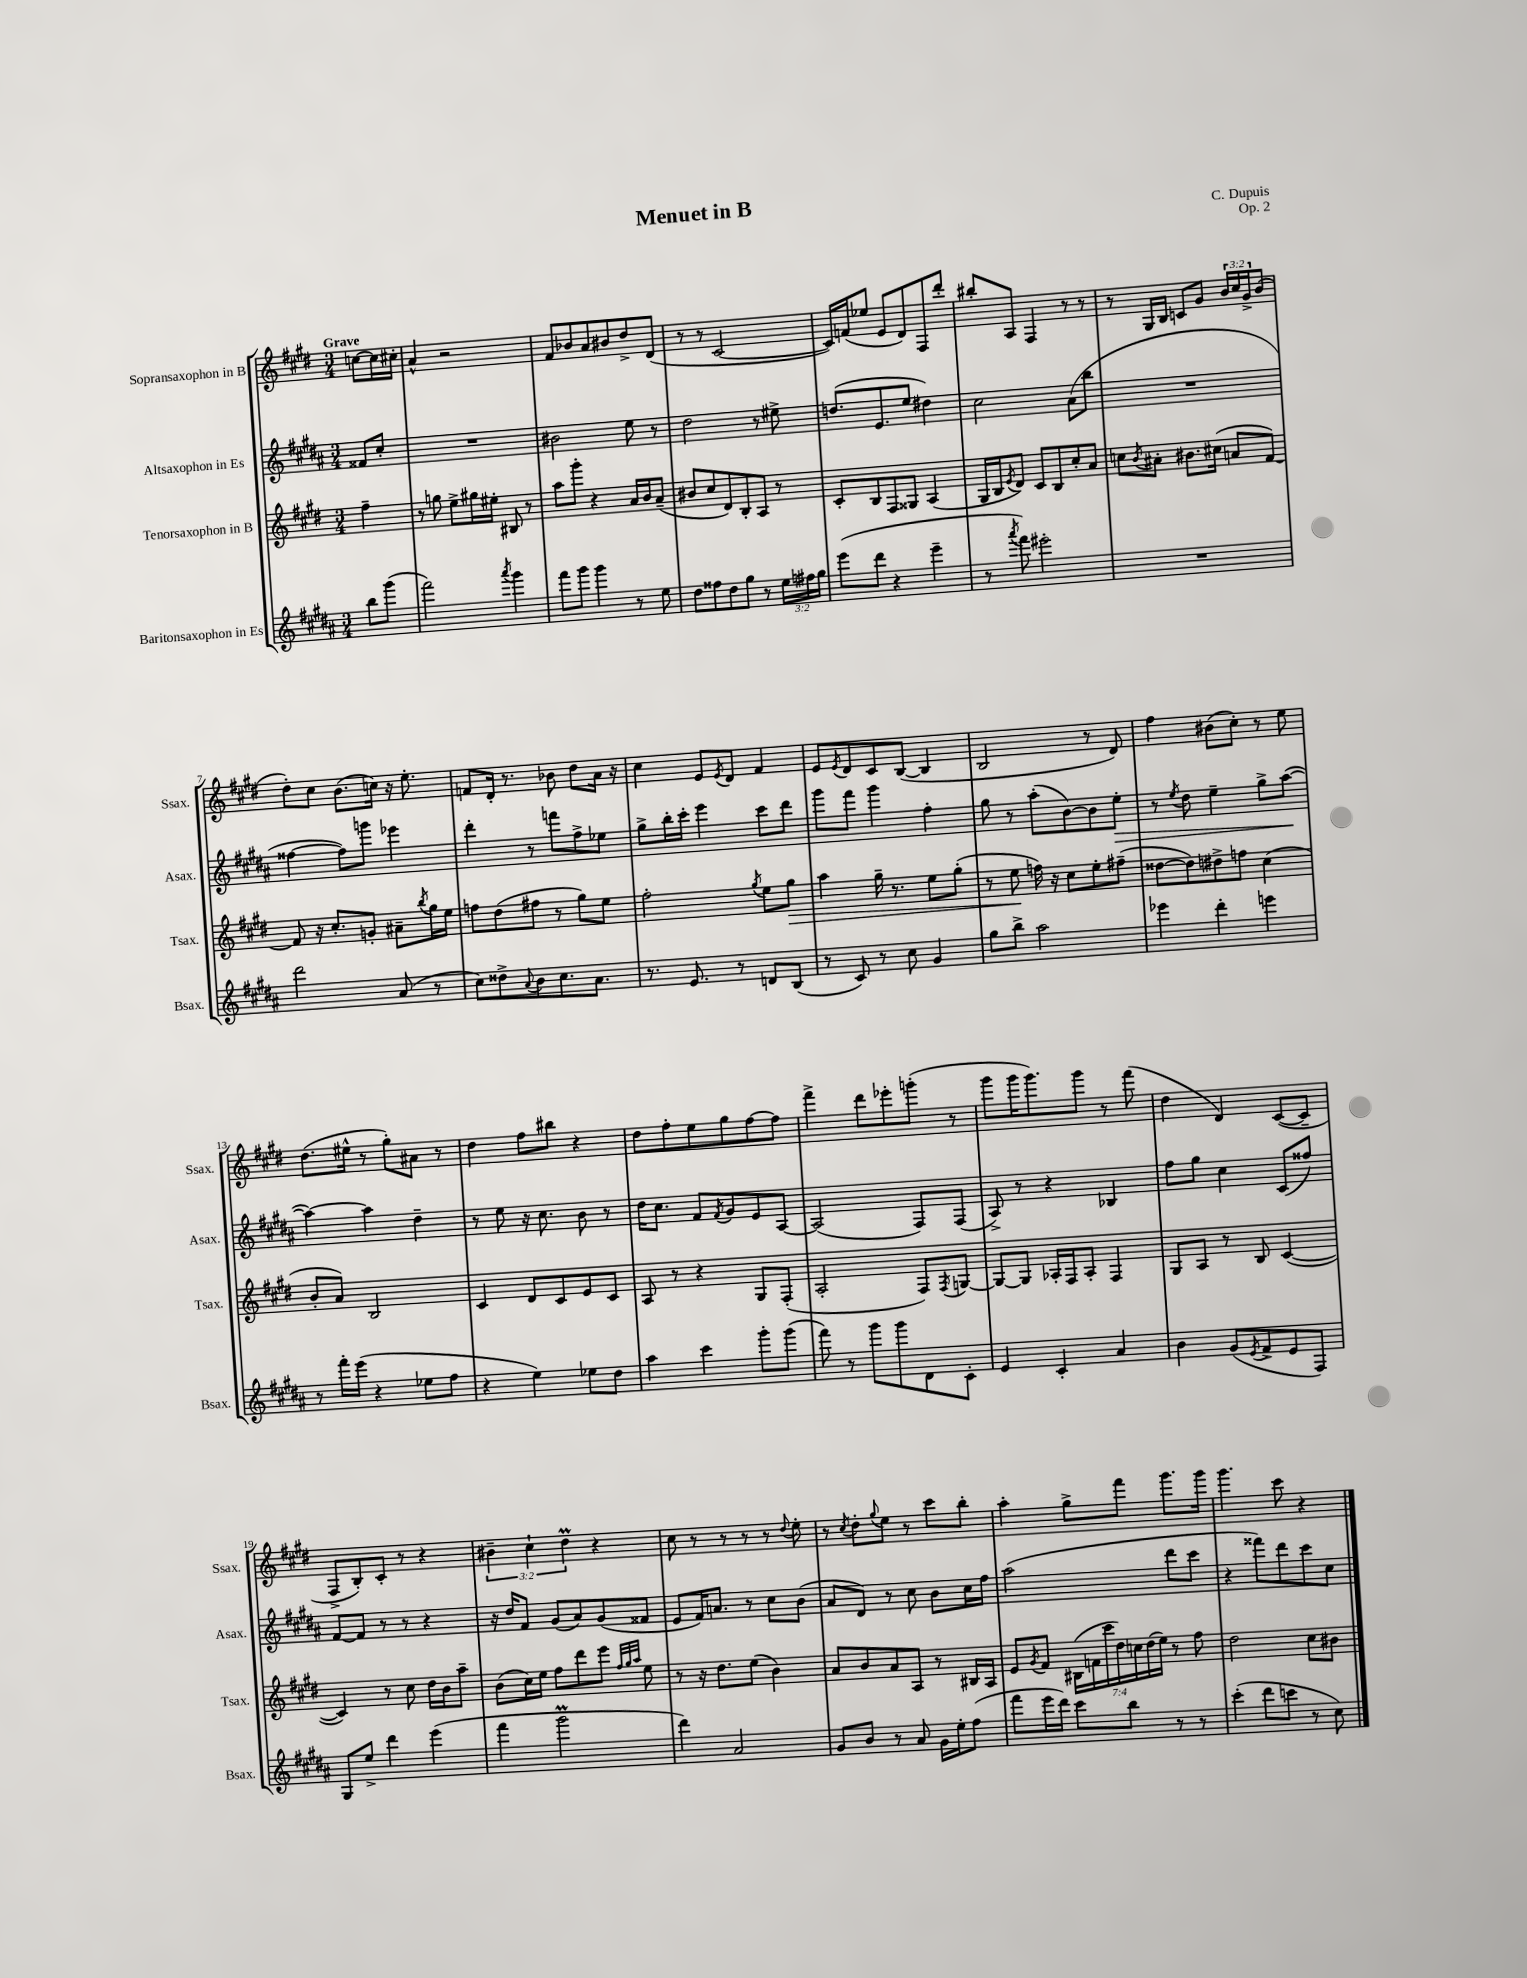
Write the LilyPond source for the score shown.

\header { title = "Menuet in B" composer = "C. Dupuis" opus = "Op. 2" }
<<
\new StaffGroup <<
\new Staff = "s0" \with { instrumentName = "Sopransaxophon in B" shortInstrumentName = "Ssax." } {
    \clef treble \key e \major \numericTimeSignature \time 3/4 \override Staff.TupletNumber.text = #tuplet-number::calc-fraction-text \partial 4 \tempo "Grave"
    c''8~ c''16 cis''16-. |
    a'4-^ r2 |
    fis'8 bes'8 a'8 bis'8 dis''8-> dis'8( |
    r8 r8 cis'2~ |
    cis'16) f'16( ees''8 e'8 dis'8) fis8 dis'''8-. |
    bis''8-. a8 fis4 r8 r8 |
    r8 gis16 b16 c'8 gis'8 \tuplet 3/2 { b'16 cis''16 gis'16-> } b'8( |
    dis''8-.) cis''8 b'8.( c''16) r16 e''8.-. |
    f'8 dis'16-. r8. bes'8 dis''8 a'16 r16 |
    cis''4 e'8 \acciaccatura { e'8 } dis'8 fis'4 |
    e'8 \acciaccatura { e'8 } dis'8 cis'8 b8~( b4 |
    b2 r8 dis'8) |
    fis''4 bis'8( cis''8-.) r8 e''8 |
    dis''8.( eis''16-^ r8 gis''8-.) ais'8 r8 |
    dis''4 fis''8 bis''8 r4 |
    dis''8 fis''8-. e''8 gis''8 fis''8~ fis''8 |
    fis'''4-> dis'''8 ees'''8-. g'''8-.( r8 |
    gis'''8 gis'''16 gis'''8.) gis'''8 r8 fis'''8( |
    dis''4 dis'4) cis'8~( cis'8-- |
    fis8-> b8-.) cis'8-. r8 r4 |
    \tuplet 3/2 { bis'4-- cis''4-! dis''4\prall } r4 |
    cis''8 r8 r8 r8 r8 \appoggiatura { dis''8 } e''8-. |
    r8 \acciaccatura { cis''8 } dis''8-. \appoggiatura { gis''8 } e''8 r8 cis'''8 b''8-. |
    a''4-. gis''8-> fis'''8 gis'''8. gis'''16 |
    gis'''4. cis'''8 r4 \bar "|." |
}
\new Staff = "s1" \with { instrumentName = "Altsaxophon in Es" shortInstrumentName = "Asax." } {
    \clef treble \key b \major \numericTimeSignature \time 3/4 \partial 4
    fisis'8 cis''8-. |
    R2. |
    bis'2 e''8 r8 |
    dis''2 r8 eis''8-> |
    d''8.( e'8. e''8 dis''4) |
    cis''2 ais'8( b''8 |
    R2. |
    fisis''4~ fisis''8) g'''8 ees'''4 |
    dis'''4-. r8 f'''8 fis''8-> ees''8 |
    gis''8-> b''16-. cis'''16-. e'''4 cis'''8 dis'''8 |
    gis'''8 fis'''8 gis'''4 fis''4-. |
    gis''8 r8 ais''8-.( b'8~) b'8 e''8-.\> |
    r8 \acciaccatura { e''8 } dis''8 e''4-- gis''8-> ais''8~\!( |
    ais''4~) ais''4 dis''4-- |
    r8 e''8 r16 cis''8. b'8 r8 |
    dis''16 cis''8. fis'8 \acciaccatura { fis'8 } gis'8 e'8 ais8~ |
    ais2( fis8) fis8( |
    ais8->) r8 r4 bes4 |
    fis''8 gis''8 cis''4 cis'8( fisis''8) |
    fis'8~ fis'8 r8 r8 r4 |
    r16 dis''16 fis'8 gis'8( ais'8) gis'8( fisis'8 |
    e'8 fis'16) a'8. r8 cis''8 b'8( |
    ais'8 dis'8) r8 cis''8 b'8 cis''16 fis''16 |
    ais''2( dis'''8 cis'''8 |
    r4 fisis'''8) dis'''8 cis'''8 cis''8 \bar "|." |
}
\new Staff = "s2" \with { instrumentName = "Tenorsaxophon in B" shortInstrumentName = "Tsax." } {
    \clef treble \key e \major \numericTimeSignature \time 3/4 \override Staff.TupletNumber.text = #tuplet-number::calc-fraction-text \partial 4
    fis''4-- |
    r8 g''8 e''8-> gis''16 eis''16-. bis8 r8 |
    a''8 gis'''8-. r4 a'16 b'16 a'8--( |
    bis'8 cis''8 dis'8) b8-. a8 r8 |
    cis'8-. b8 fis8 gisis8 a4( |
    gis16 b16 \acciaccatura { e'8 } dis'8) cis'8 b8 cis''8-. a'8 |
    c''8 \acciaccatura { b'8 } ais'8-. bis'8. cis''16( a'8 fis'8~) |
    fis'8 r16 cis''8.-. g'8-. ais'8-- \acciaccatura { b''8 } gis''16 e''16 |
    f''8 dis''8( fis''8 r8 gis''8) e''8 |
    fis''2-. \acciaccatura { gis''8 } e''8 gis''8\> |
    a''4 gis''16-- r8. e''8 gis''8-.( |
    r8 e''8\! f''16) r16 cis''8 e''8-. fis''8--( |
    disis''8~ disis''8) dis''8-> f''8 cis''4( |
    b'8-. a'8) b2 |
    cis'4 dis'8 cis'8 e'8 cis'8 |
    a8 r8 r4 gis8 fis8-.( |
    a2-. fis8) \acciaccatura { fis8 } g8~ |
    g8~ g8 aes16-. fis16 aes8-. fis4 |
    gis8 a8 r8 b8 cis'4~( |
    cis'4) r8 cis''8 dis''16 b'16 a''8-- |
    b'8( cis''16) e''16 fis''8 dis'''8 e'''8 \grace { fis''32 gis''32 a''32 } e''8 |
    r8 r16 dis''8. e''8( b'4) |
    a'8 b'8 a'8 a8 r8 bis16 a16 |
    e'8 \acciaccatura { gis'8 } fis'8 \tuplet 7/4 { bis16( f'16 cis'''16 dis''16) c''16 dis''16( e''16) } r8 fis''8 |
    dis''2 cis''8 bis'8 \bar "|." |
}
\new Staff = "s3" \with { instrumentName = "Baritonsaxophon in Es" shortInstrumentName = "Bsax." } {
    \clef treble \key b \major \numericTimeSignature \time 3/4 \override Staff.TupletNumber.text = #tuplet-number::calc-fraction-text \partial 4
    b''8 gis'''8( |
    fis'''2) \acciaccatura { ais'''8 } gis'''4 |
    fis'''8 gis'''8 gis'''4 r8 e''8 |
    dis''8 fisis''8 dis''8 gis''8 r8 \tuplet 3/2 { e''16 fis''16 gis''16 } |
    e'''8( dis'''8 r4 e'''4-- |
    r8 \acciaccatura { ais'''8 } fis'''8) eis'''2-. |
    R2. |
    dis'''2 ais'8( r8 |
    cis''8) disis''8-> \appoggiatura { ais'8 } b'8 cis''8. ais'8. |
    r8. e'8. r8 d'8 b8( |
    r8 cis'8) r8 cis''8 gis'4 |
    gis''8 b''8-> ais''2 |
    ees'''4 dis'''4-. e'''4 |
    r8 fis'''16-. e'''16( r4 ees''8 fis''8 |
    r4 e''4) ees''8 dis''8 |
    ais''4 cis'''4 gis'''8-. gis'''8( |
    fis'''8) r8 gis'''8 gis'''8 dis'8 cis'8-. |
    e'4 cis'4-. ais'4 |
    b'4 gis'8( \acciaccatura { e'8 } fis'8-> e'8 fis8) |
    gis8 e''8-> dis'''4 e'''4( |
    fis'''4 gis'''2\prall |
    dis'''4) ais'2 |
    gis'8 b'8 r8 ais'8 gis'16 e''16-. fis''8( |
    fis'''8 e'''16 dis'''16) cis'''8 b''8 r8 r8 |
    cis'''4-.( dis'''8 c'''8 r8 cis''8) \bar "|." |
}
>>
>>
